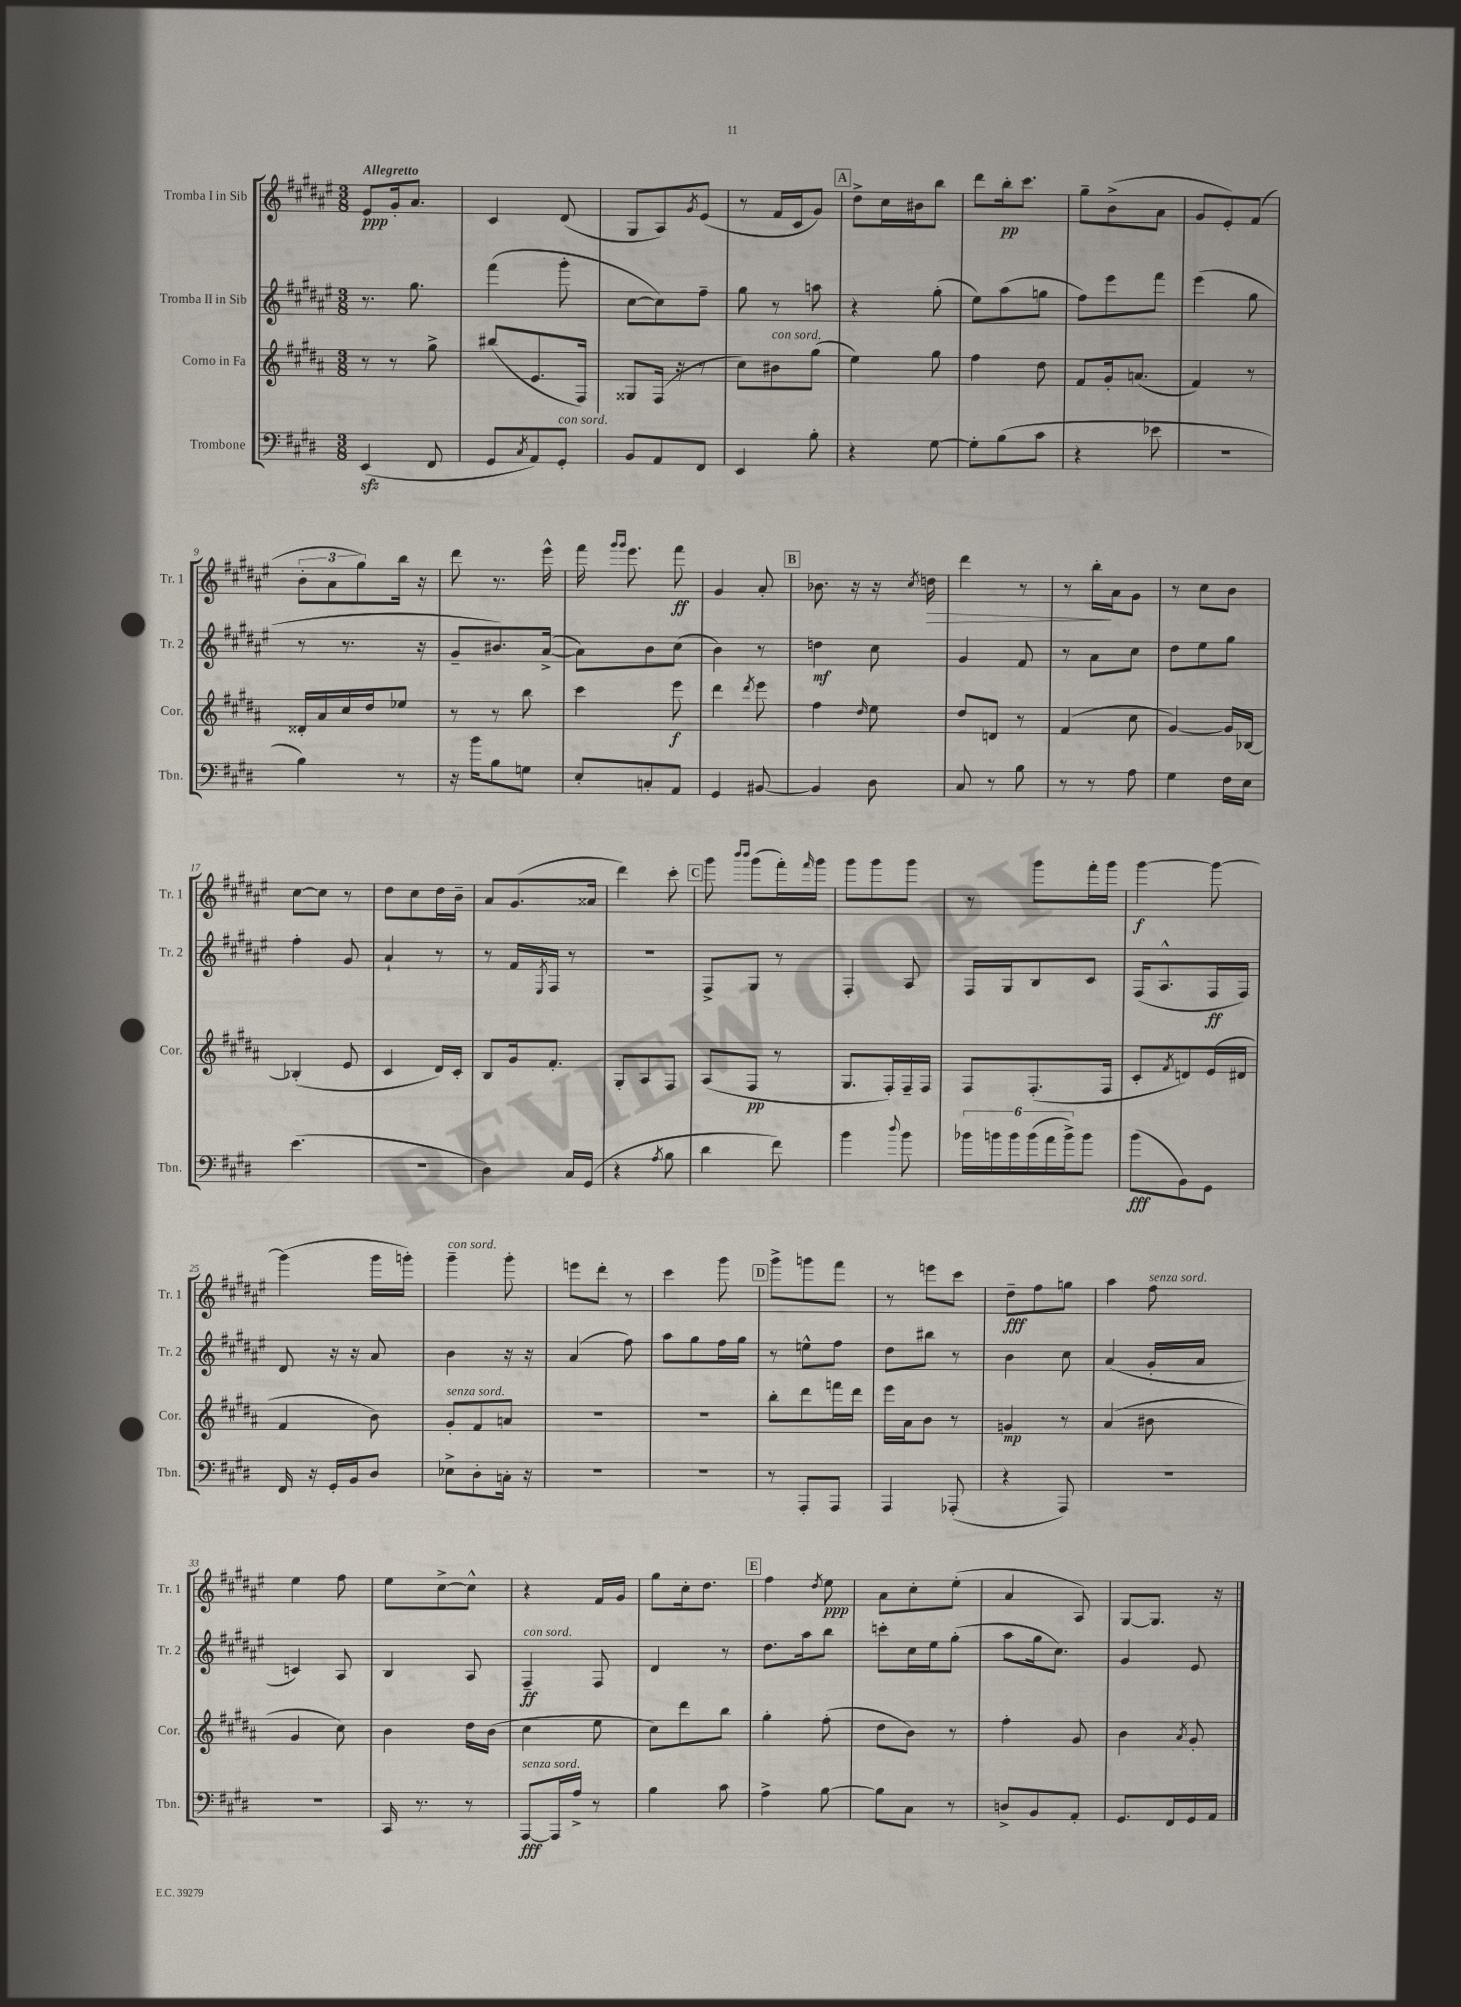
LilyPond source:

<<
\new StaffGroup <<
\new Staff = "s0" \with { instrumentName = "Tromba I in Sib" shortInstrumentName = "Tr. 1" } {
    \clef treble \key fis \major \numericTimeSignature \time 3/8 \tempo "Allegretto"
    eis'8\ppp gis'16-. ais'8. |
    cis'4 dis'8( |
    gis8 ais8) \acciaccatura { gis'8 } eis'8( |
    r8 fis'16 cis'16 gis'8) |
    \mark \markup { \box "A" } dis''8-> cis''16 bis'16 b''8 |
    dis'''8 b''16-.\pp cis'''8. |
    gis''8-- b'8->( ais'8 |
    gis'8 eis'8-.) fis'8( |
    \tuplet 3/2 { b'8-. ais'8 gis''8) } b''16 r16 |
    dis'''8 r8. eis'''16-^ |
    fis'''16 \grace { gis'''16 gis'''16 } eis'''8. fis'''8\ff |
    gis'4 ais'8-. |
    \mark \markup { \box "B" } bes'8. r16 r16 \acciaccatura { cis''8 } d''16\> |
    dis'''4 r8 |
    r8 b''16-.\! ais'16 gis'8 |
    r8 cis''8 b'8 |
    cis''8~ cis''8 r8 |
    dis''8 cis''8 dis''16 b'16-- |
    ais'8 gis'8.( aisis'16 |
    dis'''4) cis'''8-. |
    \mark \markup { \box "C" } gis'''8 \grace { b'''16 b'''16 } gis'''8( fis'''16-.) \grace { fis'''16 } gis'''16 |
    gis'''8 gis'''8 gis'''8 |
    r8 gis'''8 fis'''16-. gis'''16 |
    gis'''4~\f gis'''8~ |
    gis'''4( gis'''16 g'''16-.) |
    gis'''4--^\markup { \italic "con sord." } gis'''8-. |
    e'''8 dis'''8-. r8 |
    cis'''4 gis'''8 |
    \mark \markup { \box "D" } gis'''8-> g'''8 fis'''8 |
    r8 e'''8 cis'''8 |
    dis''8--\fff fis''8 g''8 |
    ais''4 fis''8^\markup { \italic "senza sord." } |
    eis''4 fis''8 |
    eis''8 cis''8~-> cis''8-^ |
    r4 fis'16 gis'16 |
    gis''8 cis''16-. dis''8. |
    \mark \markup { \box "E" } fis''4 \acciaccatura { dis''8 } eis''8\ppp |
    ais'8 cis''8-. eis''8-.( |
    ais'4 ais8) |
    gis8~ gis8. r16 \bar "|." |
}
\new Staff = "s1" \with { instrumentName = "Tromba II in Sib" shortInstrumentName = "Tr. 2" } {
    \clef treble \key fis \major \numericTimeSignature \time 3/8
    r8. gis''8. |
    fis'''4( gis'''8-. |
    cis''8~ cis''8) fis''8-- |
    gis''8 r8 a''8 |
    \mark \markup { \box "A" } r4 gis''8-.( |
    eis''8) ais''8( g''8 |
    fis''8) eis'''8 fis'''8 |
    eis'''4( gis''8 |
    r8 r8. r16 |
    gis'8-- bis'8.) ais'16~->( |
    ais'8) b'8 cis''8( |
    b'4) r8 |
    \mark \markup { \box "B" } d''4\mf cis''8 |
    gis'4 fis'8 |
    r8 ais'8 cis''8 |
    dis''8 eis''8 gis''8 |
    fis''4-. gis'8 |
    ais'4-! r8 |
    r8 fis'16 \acciaccatura { eis8 } fis16 r8 |
    R4. |
    \mark \markup { \box "C" } fis8-> gis8 r8 |
    fis4-. ais8 |
    fis16 gis16 b8 cis'8 |
    fis16( ais8.-^ fis16\ff fis16) |
    dis'8 r16 r16 ais'8 |
    b'4 r16 r16 |
    ais'4( fis''8) |
    ais''8 gis''8 fis''16 gis''16 |
    \mark \markup { \box "D" } r8 e''8-^ fis''8 |
    dis''8 bis''8 r8 |
    b'4 cis''8 |
    ais'4( gis'16-. ais'16 |
    c'4) ais8 |
    b4 ais8 |
    fis4--\ff^\markup { \italic "con sord." } fis8 |
    dis'4 r8 |
    \mark \markup { \box "E" } dis''8. ais''16 b''8 |
    c'''8-. cis''16 eis''16 gis''8-.( |
    ais''8 gis''16 cis''8.) |
    gis'4 eis'8 \bar "|." |
}
\new Staff = "s2" \with { instrumentName = "Corno in Fa" shortInstrumentName = "Cor." } {
    \clef treble \key b \major \numericTimeSignature \time 3/8
    r8 r8 gis''8-> |
    bis''8( e'8. fis16) |
    gisis8 fis16( r16 r8 |
    cis''8) bis'8^\markup { \italic "con sord." } gis''8( |
    \mark \markup { \box "A" } e''4) gis''8 |
    fis''4 dis''8 |
    fis'8 gis'16-. a'8.( |
    fis'4) r8 |
    disis'16-. ais'16 cis''16 dis''16 ees''8 |
    r8 r8 b''8 |
    cis'''4 e'''8\f |
    dis'''4 \acciaccatura { dis'''8 } e'''8 |
    \mark \markup { \box "B" } fis''4 \grace { dis''16 } e''8 |
    dis''8 d'8 r8 |
    fis'4( cis''8 |
    gis'4~) gis'16 bes16~ |
    bes4-.( e'8 |
    cis'4 dis'16) cis'16-. |
    b8 gis'16 fis'8.-. |
    gis8-. ais8 fis8 |
    \mark \markup { \box "C" } ais8( fis8\pp r8 |
    gis8. fis16-.) fis16-- fis16 |
    fis8 fis8.-.( fis16 |
    cis'8-. \acciaccatura { fis'8 } d'8) e'16( dis'16 |
    fis'4 b'8) |
    gis'8-.^\markup { \italic "senza sord." } fis'8 a'8 |
    R4. |
    R4. |
    \mark \markup { \box "D" } b''8-. dis'''8 f'''16 dis'''16 |
    e'''16 ais'16 b'8 r8 |
    g'4\mp r8 |
    ais'4( bis'8 |
    gis'4 cis''8) |
    b'4 dis''16 b'16( |
    cis''4 e''8 |
    cis''8) dis'''8 b''8 |
    \mark \markup { \box "E" } gis''4-. fis''8-.( |
    dis''8 b'8) r8 |
    fis''4-. gis'8 |
    b'4 \acciaccatura { ais'8 } gis'8-. \bar "|." |
}
\new Staff = "s3" \with { instrumentName = "Trombone" shortInstrumentName = "Tbn." } {
    \clef bass \key e \major \numericTimeSignature \time 3/8
    e,4\sfz( fis,8 |
    gis,8 \acciaccatura { cis8 } a,8) gis,8-.^\markup { \italic "con sord." } |
    b,8 a,8 fis,8 |
    e,4 b8-. |
    \mark \markup { \box "A" } r4 gis8~ |
    gis8-. b8( cis'8 |
    r4 ees'8 |
    R4. |
    b4) r8 |
    r16 b'16 b8 g8 |
    e8-. c8-. a,8 |
    gis,4 bis,8~ |
    \mark \markup { \box "B" } bis,4 dis8 |
    cis8 r8 b8 |
    r8 r8 a8 |
    gis4 fis16 e16 |
    e'4.( |
    R4. |
    dis4) cis16 gis,16( |
    r4 \acciaccatura { a8 } b8 |
    \mark \markup { \box "C" } dis'4 fis'8) |
    b'4 \appoggiatura { dis''8 } b'8 |
    \tuplet 6/4 { bes'16 b'16 b'16 b'16( a'16 b'16->) } b'8 |
    b'8\fff( b,8) gis,8 |
    fis,16 r16 gis,16-. b,16 dis8 |
    ees8-> dis8-. c16-. r16 |
    R4. |
    R4. |
    \mark \markup { \box "D" } r8 a,,8-. a,,8 |
    a,,4 aes,,8-.( |
    r4 a,,8) |
    R4. |
    R4. |
    cis,16 r8. r8 |
    a,,8~\fff^\markup { \italic "senza sord." } a,,16 a16-> r8 |
    b4 cis'8 |
    \mark \markup { \box "E" } a4-> b8~ |
    b8 cis8 r8 |
    d8-> b,8 a,8-. |
    gis,8. fis,16 gis,16 a,16 \bar "|." |
}
>>
>>
